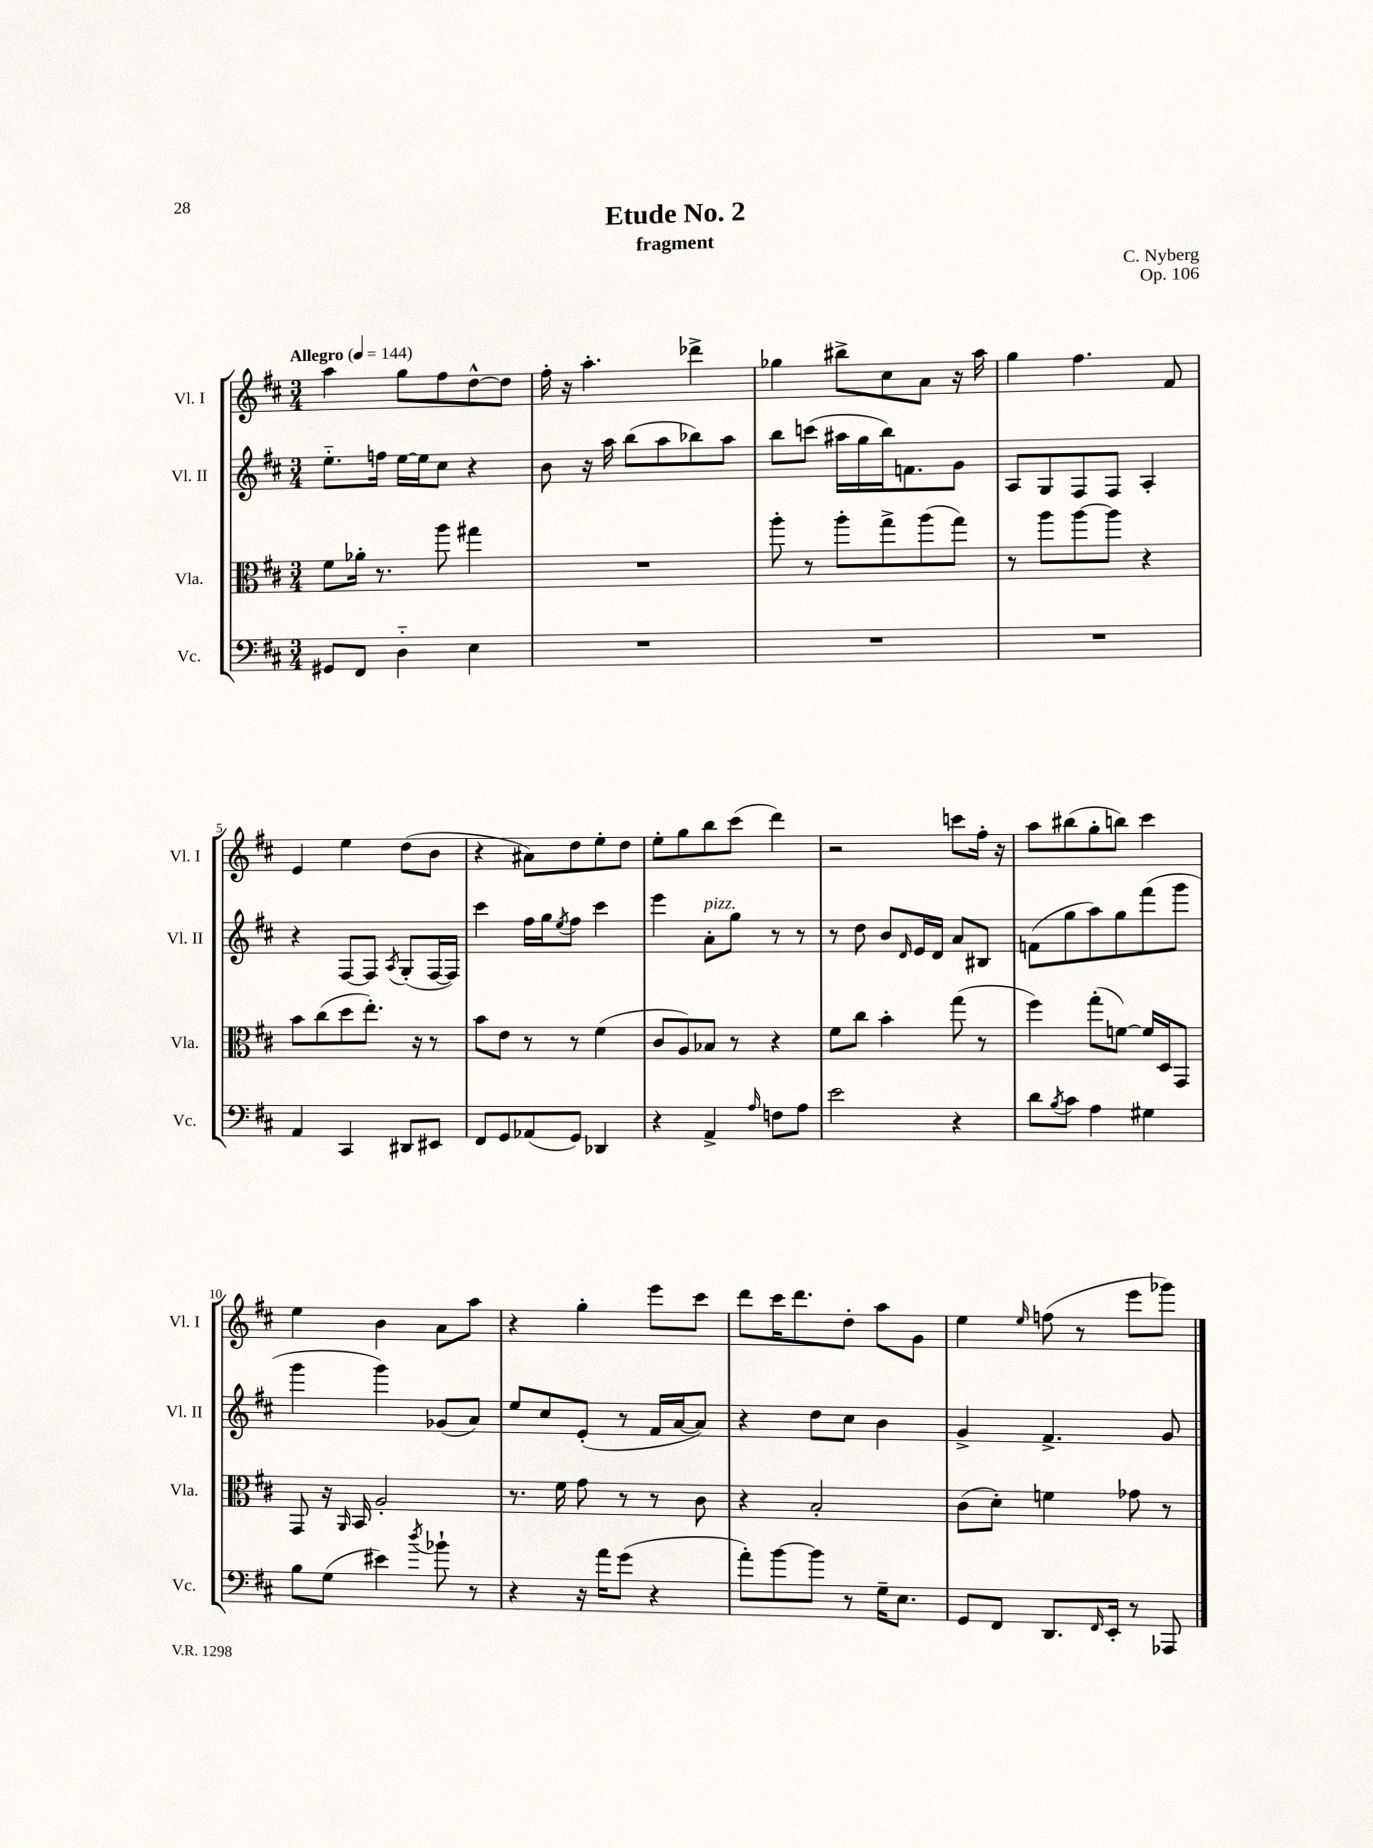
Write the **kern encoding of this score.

**kern	**kern	**kern	**kern
*staff4	*staff3	*staff2	*staff1
*clefF4	*clefC3	*clefG2	*clefG2
*k[f#c#]	*k[f#c#]	*k[f#c#]	*k[f#c#]
*M3/4	*M3/4	*M3/4	*M3/4
*MM144	*MM144	*MM144	*MM144
8GG#/L	8f#\L	8.ee'~\L	4aa\
8FF#/J	16a-'\Jk	.	.
.	8.r	16ff\Jk	.
4D'~\	.	[16ee\LL	8gg\L
.	.	16ee\]J	.
.	8aa\	8cc#\J	8ff#\
4E\	4gg#\	4r	[8dd^^\
.	.	.	8dd\]J
=	=	=	=
2.r	2.r	8b\	16ff#'\
.	.	.	16r
.	.	16r	4.aa'\
.	.	16aa\	.
.	.	(8bb\L	.
.	.	8aa\	.
.	.	8bb-\)	4ddd-^\
.	.	8aa\J	.
=	=	=	=
2.r	8aa'\	8bb\L	4gg-\
.	8r	(8ccc\J	.
.	8aa'\L	16aa#\LL	8bb#^\L
.	.	16gg\	.
.	8gg^\	16bb\J)	8cc#\
.	.	8.f\	.
.	(8aa\	.	8a\J
.	8gg\J)	8g\J	16r
.	.	.	16aa\
=	=	=	=
2.r	8r	8A/L	4gg\
.	8aa\L	8G/	.
.	[8aa\	8F#/	4.ff#\
.	8aa\]J	8F#/J	.
.	4r	4A'/	.
.	.	.	8f#/
=	=	=	=
4AA/	8b\L	4r	4e/
.	(8cc#\	.	.
4CC#/	8dd\	[8F#/L	4ee\
.	8.ee'\J)	8F#/]J	.
.	.	8qA/	.
8DD#/L	.	(8G'/L	(8dd\L
.	16r	.	.
8EE#/J	8r	[16F#/L	8b\J
.	.	16F#/]JJ)	.
=	=	=	=
8FF#/L	8b\L	4ccc#\	4r
8GG/	8e\J	.	.
(8AA-/	8r	16ff#\LL	8a#\L)
.	.	16gg\J	.
.	.	8qee/	.
8GG/J)	8r	8ff#\J	8dd\
4DD-/	(4f#\	4ccc#\	8ee'\
.	.	.	8dd\J
=	=	=	=
4r	8c#/L	4eee\	8ee'\L
.	8A/)	.	8gg\
4AA^/	8B-/J	8a'\L	8bb\
.	8r	8gg\J	(8ccc#\J
16qqA/	.	.	.
8F\L	4r	8r	4ddd\)
8A\J	.	8r	.
=	=	=	=
2e\	8f#\L	8r	2r
.	8cc#\J	8dd\	.
.	4b'\	8b/L	.
.	.	16qqd/	.
.	.	16e/L	.
.	.	16d/JJ	.
4r	(8gg\	8a/L	8ccc\L
.	8r	8B#/J	16ff#'\Jk
.	.	.	16r
=	=	=	=
8d\L	4ff#\)	(8f\L	8aa\L
8qB/	.	.	.
8c#\J	.	8gg\	(8bb#\
4A\	(8gg'\L	8aa\)	8gg'\
.	[8f\J)	8gg\	8bb\J)
4G#\	16f/]LL	(8fff#\	4ccc#\
.	16D/J	.	.
.	8GG/J	8ggg\J	.
=	=	=	=
8B\L	8GG/	4ggg\	4ee\
(8G\J	16r	.	.
.	16qqAA/	.	.
.	16BB/	.	.
4e#\)	2A'/	4ggg\)	4b\
8qdd/	.	.	.
8b-`\	.	(8g-/L	8a\L
8r	.	8a/J)	8aa\J
=	=	=	=
4r	8.r	8ee/L	4r
.	.	8cc#/	.
.	16f#\	.	.
16r	8g\	(8e'/J	4gg'\
16a\LK	.	.	.
(8g\J	8r	8r	.
4r	8r	16f#/LL	8eee\L
.	.	[16a/J	.
.	8c#\	8a/]J)	8ccc#\J
=	=	=	=
8a'\L)	4r	4r	8ddd\L
[8b\	.	.	16ccc#\K
.	.	.	8.ddd\
8b\]J	2B'/	8dd\L	.
8r	.	8cc#\J	8dd'\J
16G~\LK	.	4b\	8aa\L
8.E\J	.	.	.
.	.	.	8g\J
=	=	=	=
8GG/L	(8c#\L	4g^/	4ee\
8FF#/J	8d'\J)	.	.
.	.	.	16qqee/
8.DD/L	4f\	4.f#^/	(8ff\
.	.	.	8r
16qqFF#/	.	.	.
16EE'/Jk	.	.	.
8r	8g-\	.	8eee\L
8AAA-/	8r	8g/	8ggg-\J)
==	==	==	==
*-	*-	*-	*-
